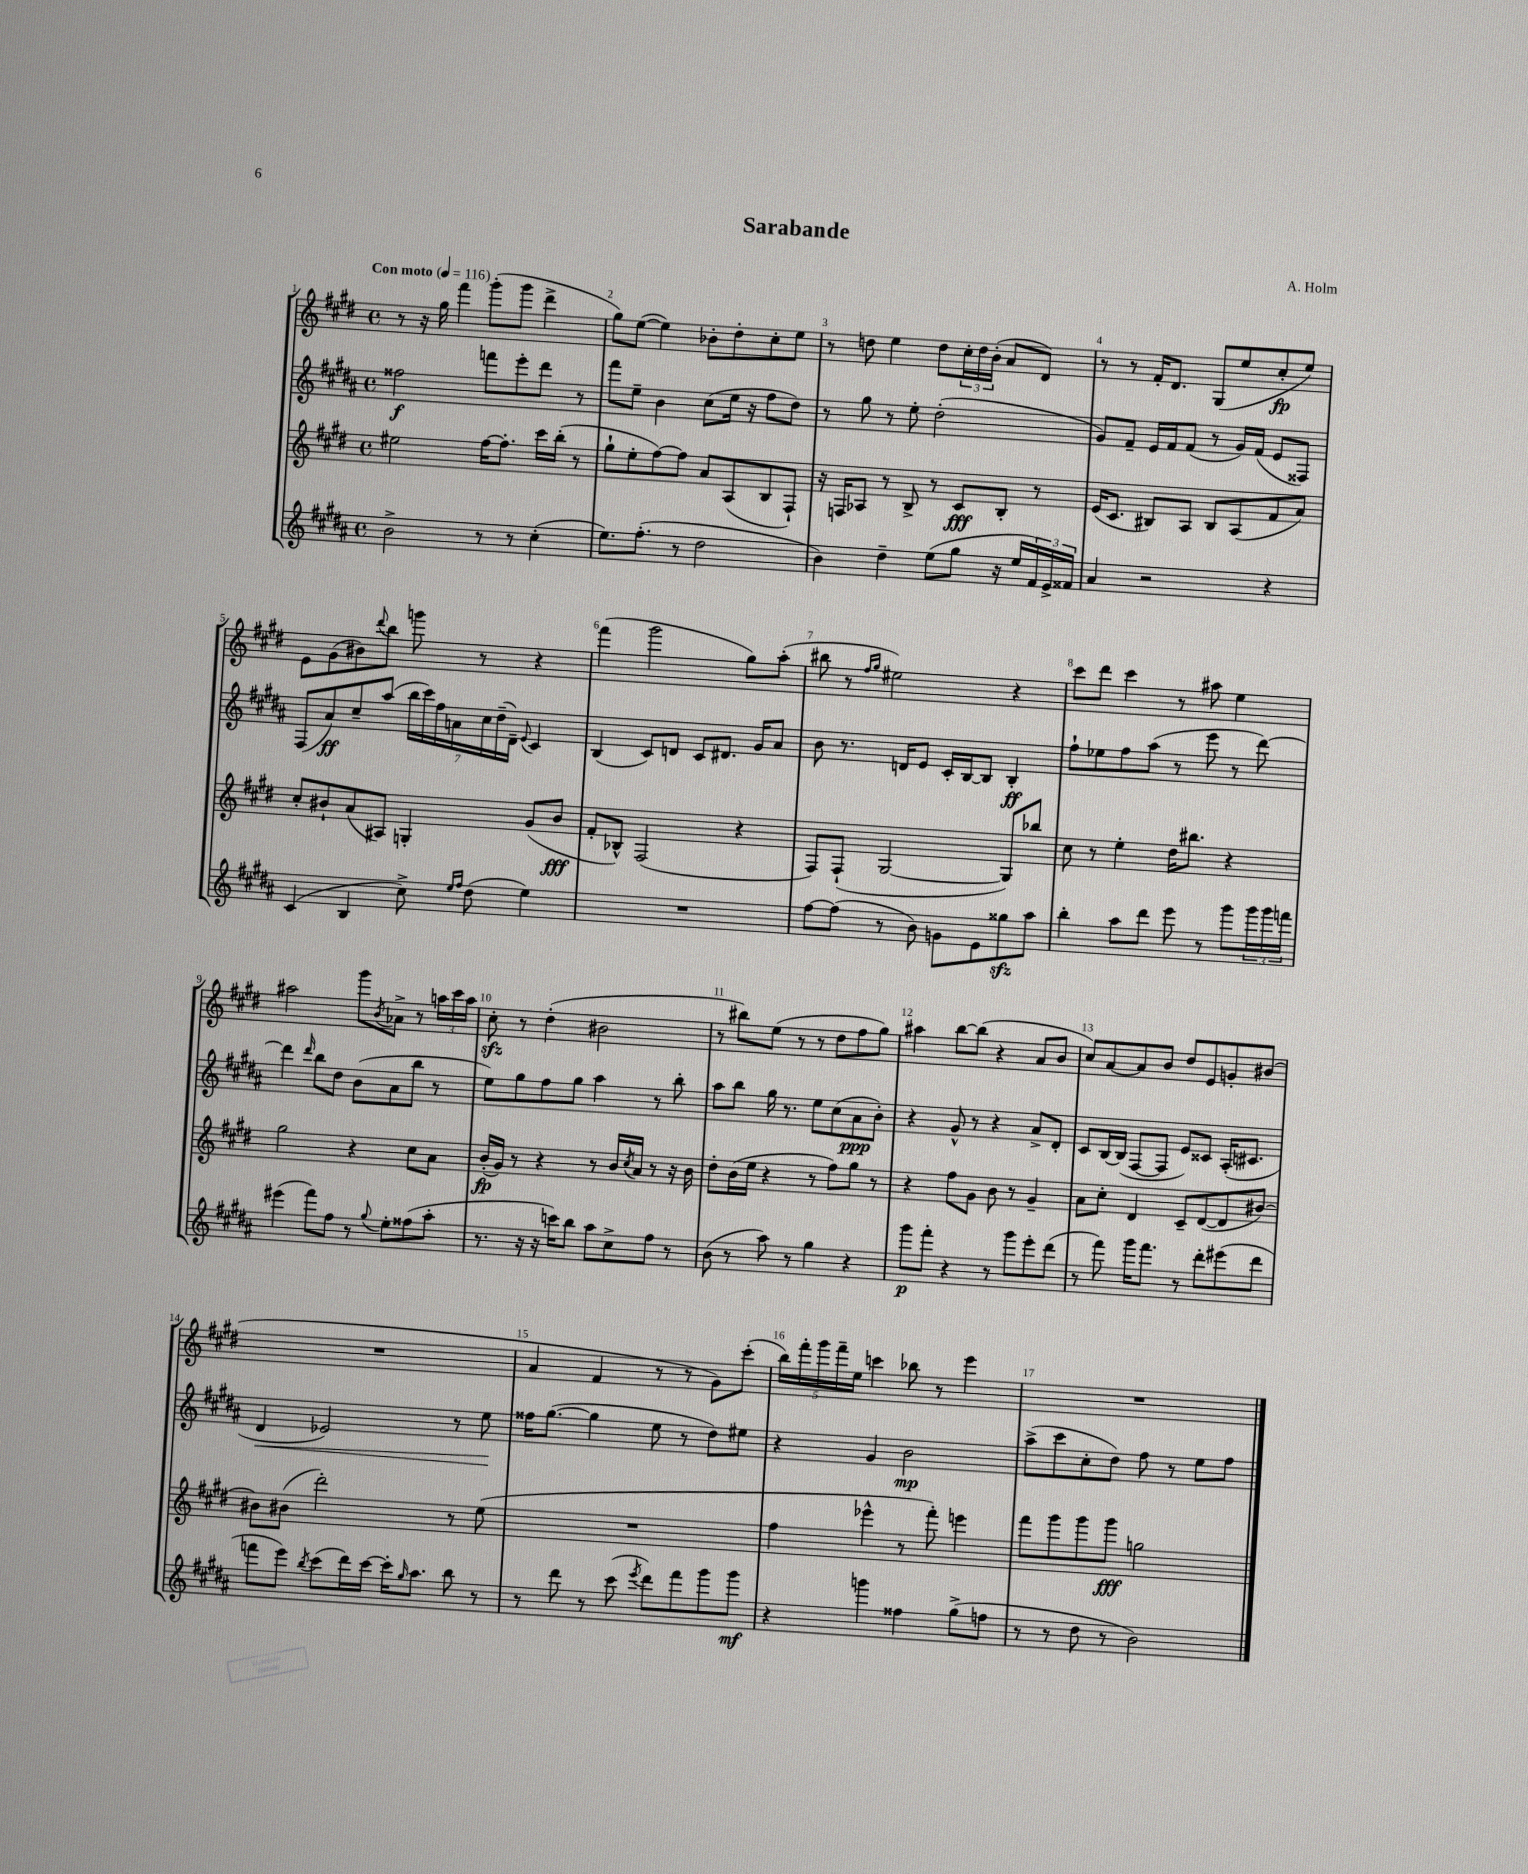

**kern	**kern	**kern	**kern
*staff4	*staff3	*staff2	*staff1
*clefG2	*clefG2	*clefG2	*clefG2
*k[f#c#g#d#a#]	*k[f#c#g#d#]	*k[f#c#g#d#a#]	*k[f#c#g#d#]
*M4/4	*M4/4	*M4/4	*M4/4
*met(c)	*met(c)	*met(c)	*met(c)
*MM116	*MM116	*MM116	*MM116
2b^	2ee#	2ff##	8r
.	.	.	16r
.	.	.	16gg#
.	.	.	4fff#
8r	[16ff#	8fff	(8ggg#'
.	8.ff#']	.	.
8r	.	8eee'	8ggg#
(4cc#'	16ccc#	8ddd#	4ddd#^
.	(16bb'	.	.
.	8r	8r	.
=	=	=	=
8.ee)	8gg#`	8fff#	8gg#)
.	8ee'	8ee~	([8ee
(8.ff#'	.	.	.
.	[8ff#)	4b	4ee])
8r	8ff#]	.	.
2dd#	8a	(8cc#	8b-'
.	(8A	16ee	8dd#'
.	.	16r	.
.	8B	8ff#	8cc#'
.	8F#`)	8dd#)	8ee
=	=	=	=
4b)	16r	8r	8r
.	16F	.	.
.	8A-	8gg#	8dd
4dd#~	8r	8r	4ee
.	8B^	8ee'	.
(8ee	8r	(2dd#'	8dd
8gg#	8c#	.	24cc#'
.	.	.	24dd
.	.	.	(24b'
16r	8B'	.	8a
16ee	.	.	.
24f#)	8r	.	8d#)
24e^	.	.	.
24f##	.	.	.
=	=	=	=
4a#	(16e	8g#)	8r
.	8.c#	.	.
.	.	8f#~	8r
2r	8B#)	16e	16f#'
.	.	16f#	8.d#
.	8A	(8f#	.
.	8B#	8r	(8G#
.	(8A	16g#)	8ee
.	.	(16f#	.
4r	8f#	8e	8cc#'
.	8a)	8F##)	8ee)
=	=	=	=
(4c#	8cc#'	(8F#	8e
.	8b#`	8a#)	(8g#
4B	(8a	8cc#~	8b#)
.	.	.	8qqddd#
.	8A#)	(8aa#	8bb
8cc#^)	4G'	28bb	8ggg
.	.	28ccc#)	.
.	.	28ff#	.
.	.	28a	.
16qqee	.	.	.
16qqff#	.	.	.
(8dd#	.	.	8r
.	.	28cc#	.
.	.	(28dd#~	.
.	.	28d#~)	.
.	.	8qqe	.
4ee)	(8g#	4c#	4r
.	8b#	.	.
=	=	=	=
1r	8f#'	(4B	(4fff#
.	8B-^^)	.	.
.	(2F#	8c#)	2ggg#
.	.	8d	.
.	.	8c#	.
.	.	8.d#	.
.	4r	.	8gg#)
.	.	16g#	.
.	.	8a#	(8aa'
=	=	=	=
[8ff#	8F#)	8b	8bb#
(8ff#]	(8F#`	8.r	8r
.	.	.	16qqff#
.	.	.	16qqgg#
8r	[2G#	.	2ee#)
.	.	16d	.
8b)	.	8e	.
8g	.	16c#'	.
.	.	[16B	.
8e	.	8B]	.
8gg##	8G#])	4B'	4r
8aa#	8bb-	.	.
=	=	=	=
4bb'	8cc#	8ff#`	8ccc#
.	8r	8ee-	8ddd#
8aa#	4ee'	8ff#	4ccc#
8ddd#	.	(8aa#	.
8eee	16dd#	8r	8r
.	8.bb#	.	.
8r	.	8eee	8aa#
8ggg#	4r	8r	4ee
24ggg#	.	[8ddd#)	.
24ggg#	.	.	.
24fff	.	.	.
=	=	=	=
(4eee#	2gg#	4ddd#]	2aa#
.	.	16qqddd#	.
8fff#)	.	8bb	.
8ff#	.	8dd#	.
8r	4r	(8b	8ggg#
8qqgg#	.	.	8qb
8ee'	.	8a#	8a-^
(8ff##	8cc#	8bb	8r
8aa#'	8a	8r	24aa
.	.	.	24ccc#
.	.	.	24aa
=	=	=	=
8.r	(16b'	8ee)	8cc#'
.	16g#)	.	.
.	8r	8gg#	8r
16r	.	.	.
16r	4r	8ff#	(4dd#'
16ccc)	.	.	.
8bb	.	8gg#	.
8aa#	8r	4aa#	2b#
8cc#^	16b	.	.
.	8qcc#	.	.
.	16a	.	.
8ff#	8r	8r	.
8r	16r	8bb'	.
.	16b	.	.
=	=	=	=
(8b	8dd#'	8aa#	8r
8r	(16b	8bb	8bb#)
.	16ee	.	.
8aa#)	4r	16gg#	(8ee
.	.	8.r	.
8r	.	.	8r
4gg#	8r	8ee	8r
.	8ff#)	(8cc#	8dd#
4r	8gg#	8a#	8ff#
.	8r	8b')	8gg#)
=	=	=	=
8ggg#	4r	4r	4aa#
8fff#'	.	.	.
4r	8ff#	8g#^^	[8bb
.	8g#	8r	(8bb]
8r	8b	4r	4r
8ggg#	8r	.	.
8eee'	4g#~	8a#^	8a
(8ddd#	.	8d#'	8b
=	=	=	=
8r	8a	8c#	8cc#)
8fff#)	8cc#'	[16B	[8a
.	.	(16B]	.
16ggg#	4d#	[8F#	8a]
8.fff#	.	.	.
.	.	8F#]	8b
8r	8c#~	8e)	8dd#
8ddd#'	([8d#	8c##	8e
(8eee#	8d#]	(16A#'	8g'
.	.	8.c#	.
8ddd#	[8b#)	.	(8b#
=	=	=	=
8fff	8b#]	4d#	1r
8eee)	(8b#	.	.
8qbb	.	.	.
(8ccc#	2ddd#')	2e-)	.
16ddd#)	.	.	.
[16ccc#	.	.	.
16ccc#']	.	.	.
16qqgg#	.	.	.
8.aa#	.	.	.
8bb	8r	8r	.
8r	(8ee	8ee	.
=	=	=	=
8r	1r	16ff##	4a
.	.	([8.gg#	.
8ddd#	.	.	.
8r	.	4gg#]	4f#
(8ccc#	.	.	.
8qeee	.	.	.
8ddd#)	.	8ee	8r
8fff#	.	8r	8r
8ggg#	.	8dd#)	8g#)
8ggg#	.	8ee#	(8ccc#'
=	=	=	=
4r	4ff#	4r	20bb)
.	.	.	20fff#'
.	.	.	20ggg#
.	.	.	20fff#~
.	.	.	20ee
4ggg	4eee-^^	4g#	4ccc
4ff##	8r	2b	8bb-
.	8fff#')	.	8r
(8gg#^	4eee	.	4eee
8ff	.	.	.
=	=	=	=
8r	8fff#	(8aa#^	1r
8r	8ggg#	8ccc#	.
8dd#	8ggg#	8cc#'	.
8r	8ggg#	8dd#)	.
2b)	2gg	8ff#	.
.	.	8r	.
.	.	8ee	.
.	.	8ff#	.
==	==	==	==
*-	*-	*-	*-
